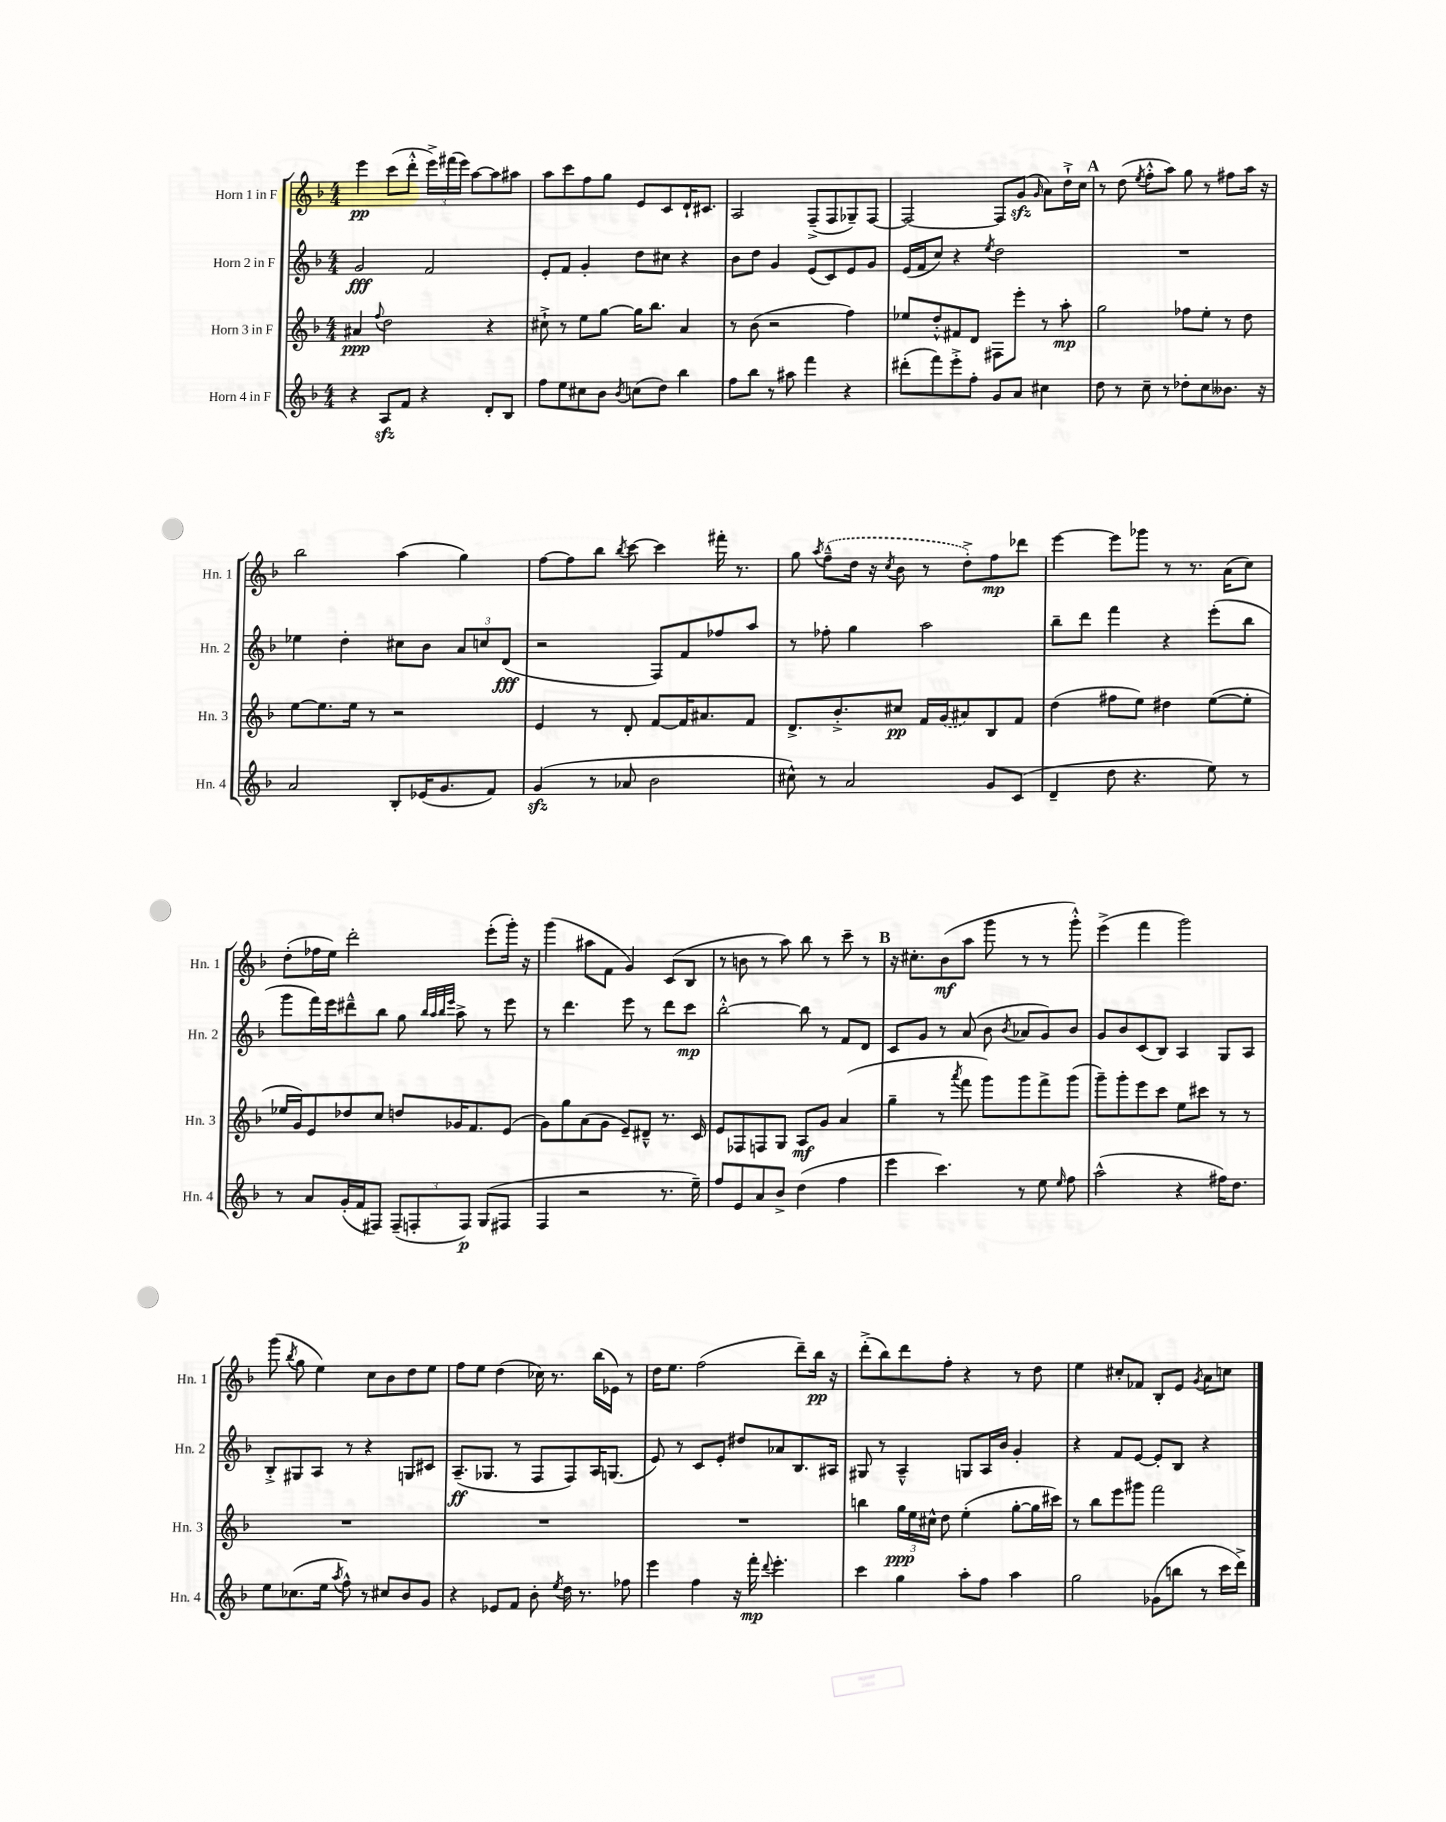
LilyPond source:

<<
\new StaffGroup <<
\new Staff = "s0" \with { instrumentName = "Horn 1 in F" shortInstrumentName = "Hn. 1" } {
    \clef treble \key f \major \numericTimeSignature \time 4/4
    \autoBeamOff e'''4\pp c'''8[( d'''8]-.-^ \tuplet 3/2 { e'''16[->) fis'''16( e'''16]) } a''8[~ a''8 ais''8] |
    a''8[ c'''8 f''8 g''8] e'8[ c'8 d'16-! cis'8.] |
    a2 f8[--->( f8 ges8--) f8]~ |
    f2~ f8[ g'8]\sfz( \grace { g'16 } a'8[) d''16-!-> c''16] |
    \mark \markup { \bold "A" } r8 d''8( \acciaccatura { e''8 } f''8[-.-^ a''8]) g''8 r8 fis''8[ a''16] r16 |
    bes''2 a''4( g''4) |
    f''8[~ f''8 bes''8] \acciaccatura { bes''8 } c'''8~ c'''4 fis'''16-. r8. |
    g''8 \acciaccatura { a''8 } \once \slurDashed f''8[---^( d''16] r16 \acciaccatura { c''8 } bes'8 r8 d''8[-.->) f''8\mp des'''8] |
    e'''4~ e'''8[ ges'''8] r8 r8. a'16[( c''8]) |
    d''8[-.( fes''16 e''16]) d'''2-. e'''8[-.( g'''16]-.) r16 |
    g'''4( ais''8[ f'8] g'4) c'8[( bes8] |
    r8 b'8 r8 a''8) bes''8 r8 c'''8-- r8 |
    \mark \markup { \bold "B" } r16 cis''8.[-. bes'8\mf( a''8] g'''8 r8 r8 g'''8-.-^) |
    e'''4->( f'''4 g'''2) |
    g'''8( \acciaccatura { bes''8 } g''8 e''4) c''8[ bes'8 d''8 e''8] |
    f''8[ e''8] d''4( ces''16) r8. bes''16[( ees'16]) r8 |
    d''16[ e''8.] f''2( d'''8[--) bes''16]\pp r16 |
    d'''8[-.->( bes''8) d'''8 f''8]-. r4 r8 d''8 |
    e''4 cis''8[-. fes'8] bes8[-. e'8] \acciaccatura { g'8 } a'8[ c''8] \bar "|." |
}
\new Staff = "s1" \with { instrumentName = "Horn 2 in F" shortInstrumentName = "Hn. 2" } {
    \clef treble \key f \major \numericTimeSignature \time 4/4
    \autoBeamOff g'2\fff f'2 |
    e'8[-. f'8] g'4-. d''8[ cis''8] r4 |
    bes'8[ d''8] g'4 e'8[( c'8) e'8 g'8] |
    e'16[( f'16 c''8]) r4 \acciaccatura { e''8 } d''2 |
    \mark \markup { \bold "A" } R1 |
    ees''4 d''4-. cis''8[ bes'8] \tuplet 3/2 { a'8[ c''8 d'8]\fff( } |
    r2 f8[) f'8 fes''8 a''8] |
    r8 fes''8-. g''4 a''2 |
    bes''8[-- d'''8] f'''4 r4 e'''8[-.( bes''8] |
    g'''8[ f'''16) e'''16 dis'''8---^ bes''8] g''8 \grace { bes''32[ a''32 bes''32 e'''32] } a''8-> r8 e'''8 |
    r8 d'''4. e'''8 r8 d'''8[ c'''8]\mp |
    bes''2~-.-^ bes''8 r8 f'8[ d'8] |
    \mark \markup { \bold "B" } c'8[ g'8] r8 a'8( bes'8 \acciaccatura { bes'8 } aes'8[ g'8) bes'8] |
    g'8[ bes'8 c'8( bes8]) a4 g8[ a8] |
    bes8[-.-> gis8 a8] r8 r4 g8[ cis'8] |
    a8.[--\ff( ges8.] r8 f8[ f8) a16 g8.]( |
    e'8) r8 c'8[ e'8]-. dis''8[ aes'8 bes8. ais16] |
    gis8 r8 a4---^ g8[ a16 bes'16] g'4-. |
    r4 f'8[ e'8]~ e'8[-. bes8] r4 \bar "|." |
}
\new Staff = "s2" \with { instrumentName = "Horn 3 in F" shortInstrumentName = "Hn. 3" } {
    \clef treble \key f \major \numericTimeSignature \time 4/4
    \autoBeamOff ais'4\ppp \appoggiatura { f''8 } d''2 r4 |
    cis''8-!-> r8 e''8[ g''8]~ g''16[ bes''8.] a'4 |
    r8 bes'8( r2 f''4) |
    ees''8[ d''8-.-^ fis'8 d'8] fis8[ e'''8]-. r8 a''8-.\mp |
    \mark \markup { \bold "A" } g''2 fes''8[ e''8]-. r8 d''8 |
    e''8[~ e''8. e''16] r8 r2 |
    e'4 r8 d'8-. f'8[~ f'16 ais'8. f'8] |
    d'8.[-> bes'8.-.-> cis''8]\pp f'16[ \once \slurDashed g'16( ais'8) bes8 f'8] |
    d''4( fis''8[ e''8]) dis''4 e''8[~( e''8]-. |
    ees''16[ g'16) e'8 des''8 c''8] d''8[ ges'16 f'8. e'8]( |
    g'8[) g''8 a'8( g'8] e'8[--) dis'8]---^ r8. c'16 |
    e'8[ fes8 f8 g8] a8[\mf g'8] a'4( |
    \mark \markup { \bold "B" } g''4-- r8 \acciaccatura { a'''8 } f'''8 g'''8[) g'''8 f'''8-> g'''8]( |
    g'''8[--) g'''8-. e'''8 c'''8] e''8[ cis'''8] r8 r8 |
    R1 |
    R1 |
    R1 |
    b''4 \tuplet 3/2 { g''16[\ppp e''16 cis''16]-^ } d''8 e''4-.( g''8[~-. g''16 cis'''16]) |
    r8 bes''8[ e'''8 gis'''8] f'''2 \bar "|." |
}
\new Staff = "s3" \with { instrumentName = "Horn 4 in F" shortInstrumentName = "Hn. 4" } {
    \clef treble \key f \major \numericTimeSignature \time 4/4
    \autoBeamOff r4 a8[\sfz f'8] r4 d'8[-. bes8] |
    f''8[ e''8 cis''8 bes'8] \acciaccatura { bes'8 } c''8[( d''8]) bes''4 |
    f''8[ bes''8] r8 ais''8 f'''4 r4 |
    dis'''8[-.( f'''8) e'''8-.-> f''8]-. g'8[ a'8] cis''4 |
    \mark \markup { \bold "A" } d''8 r8 c''8-- r8 des''8[-. c''8 beses'8.] r16 |
    a'2 bes8[-. ees'16( g'8. f'8]) |
    g'4\sfz( r8 aes'8 bes'2 |
    cis''8-^) r8 a'2 g'8[ c'8]( |
    d'4-- d''8 r4. e''8) r8 |
    r8 a'8[ g'16-.( f'16 fis8]) \tuplet 3/2 { fis8[--( f8-. f8]\p) } g8[( fis8] |
    f4 r2 r8. e''16--) |
    f''8[ e'8 a'8 bes'8]-> d''4( f''4 |
    \mark \markup { \bold "B" } e'''4 c'''4.) r8 e''8 \grace { e''16 } f''8 |
    a''2-^( r4 fis''16[) d''8.] |
    e''8[ ces''8.( e''16] \acciaccatura { a''8 } f''8-^) r8 cis''8[ bes'8 g'8] |
    r4 ees'8[ f'8] bes'8-. \acciaccatura { e''8 } d''16 r8. fes''8 |
    e'''4 f''4 r16 f'''16-.\mp \appoggiatura { d'''8 } e'''4.-. |
    c'''4 g''4 a''8[-. f''8] a''4 |
    g''2 ges'8[( b''8] r8 c'''16[ d'''16]->) \bar "|." |
}
>>
>>
\layout { \context { \Score \remove "Bar_number_engraver" } }
